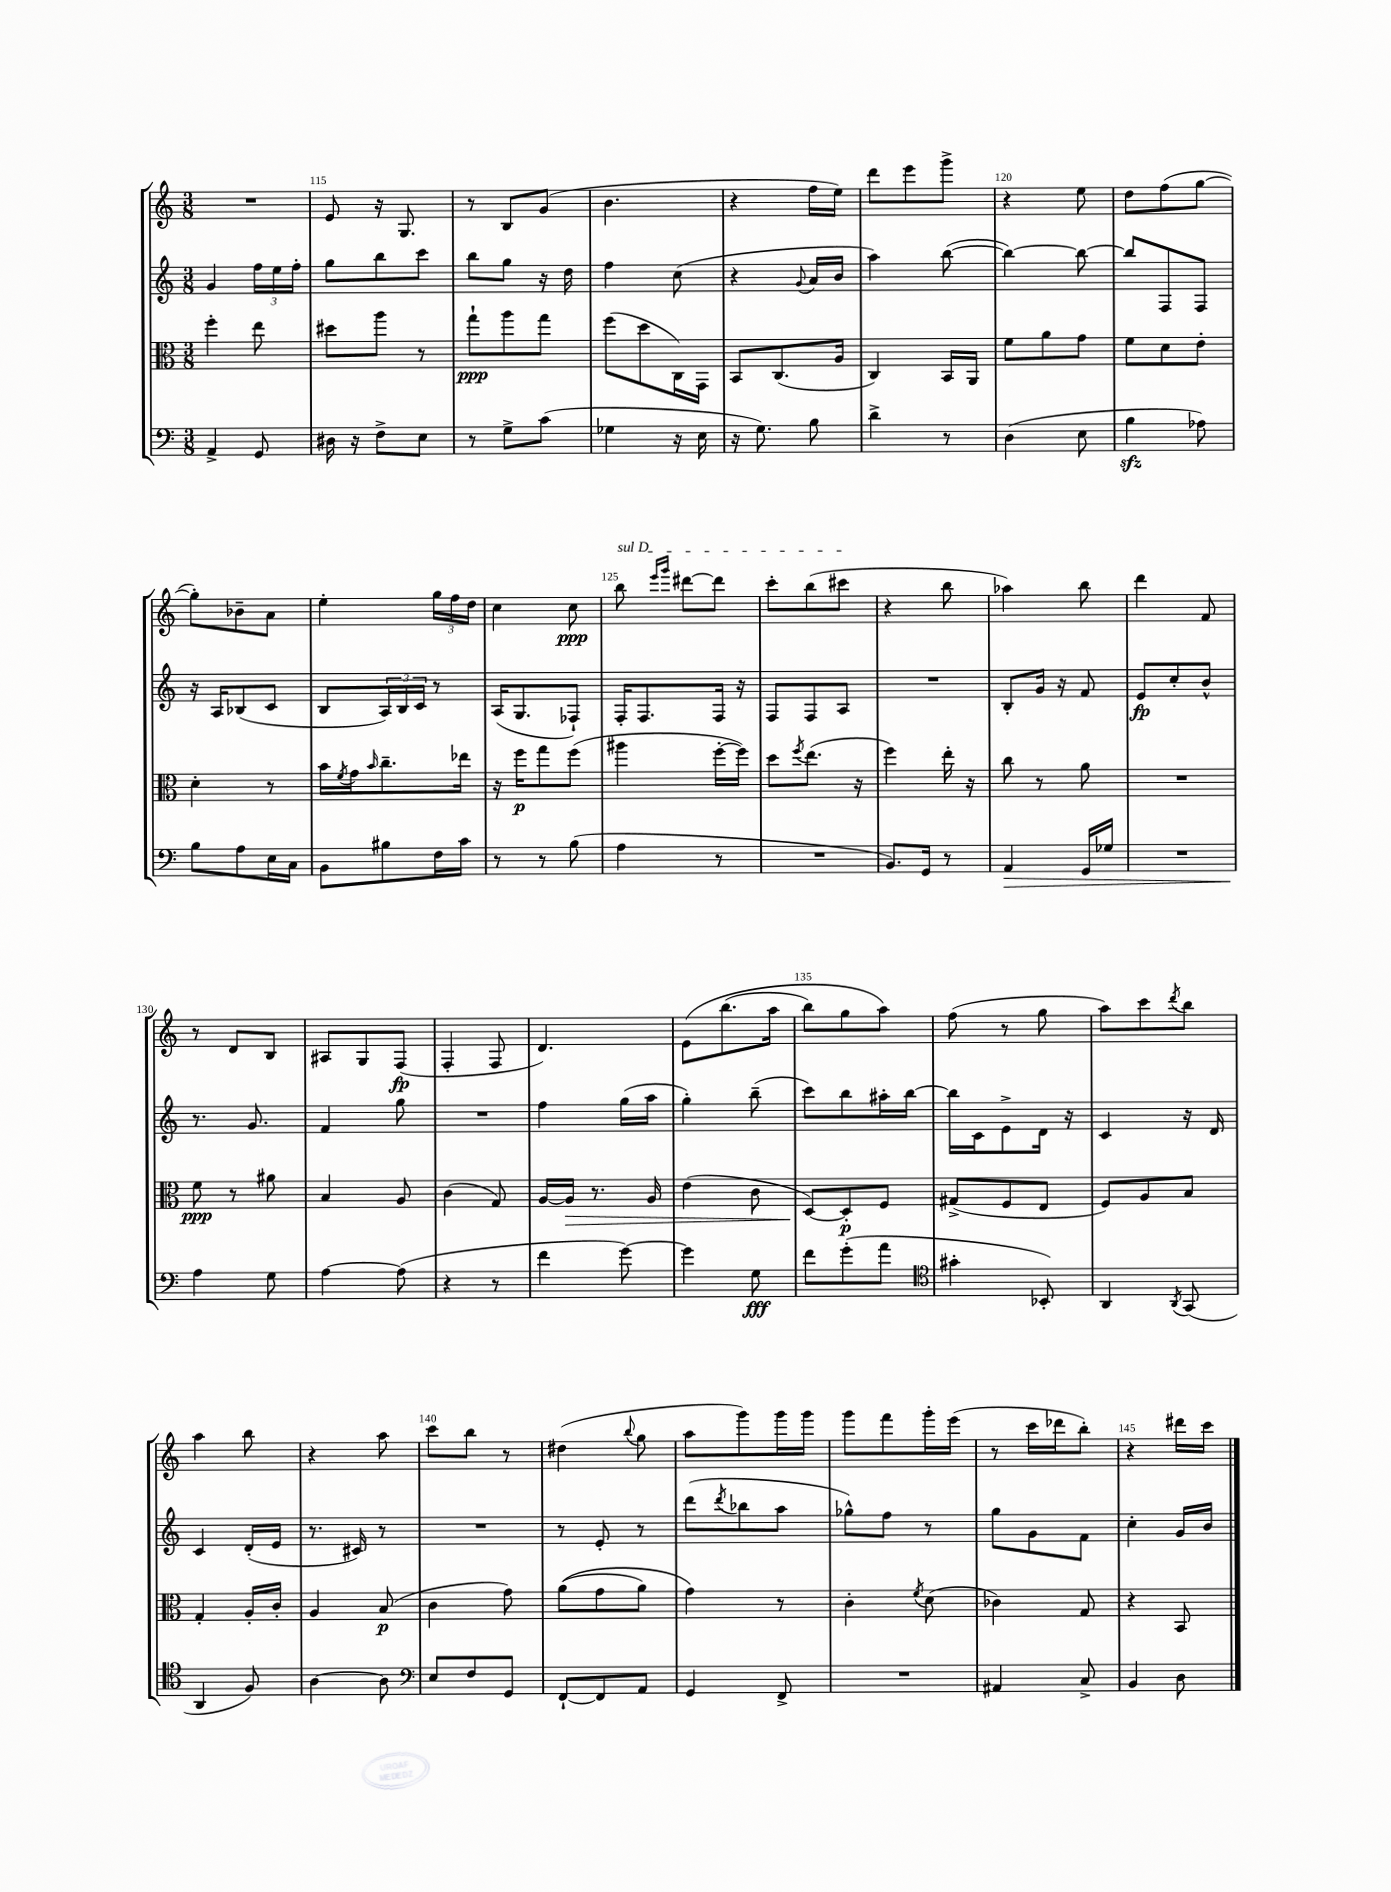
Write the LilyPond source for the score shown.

<<
\new StaffGroup <<
\new Staff = "s0" {
    \clef treble \key c \major \numericTimeSignature \time 3/8
    R4. |
    e'8 r16 g8. |
    r8 b8 g'8( |
    b'4. |
    r4 f''16 e''16) |
    d'''8 e'''8 g'''8-> |
    r4 e''8 |
    d''8 f''8( g''8~ |
    g''8-.) bes'8-- a'8 |
    e''4-. \tuplet 3/2 { g''16 f''16 d''16 } |
    c''4 c''8\ppp |
    \once \override TextSpanner.bound-details.left.text = \markup { \italic "sul D" } b''8\startTextSpan \grace { e'''16 g'''16 } dis'''8~ dis'''8 |
    c'''8-. b''8( cis'''8\stopTextSpan |
    r4 b''8 |
    aes''4) b''8 |
    d'''4 f'8 |
    r8 d'8 b8 |
    ais8 g8 f8\fp( |
    f4-. f8 |
    d'4.) |
    e'8\( b''8.( a''16 |
    b''8) g''8 a''8\) |
    f''8( r8 g''8 |
    a''8) c'''8 \acciaccatura { d'''8 } b''8 |
    a''4 b''8 |
    r4 a''8 |
    c'''8 b''8 r8 |
    dis''4( \appoggiatura { b''8 } g''8 |
    a''8 g'''8) g'''16 g'''16 |
    g'''8 f'''8 g'''16-. e'''16( |
    r8 c'''16 des'''16 b''8-.) |
    r4 dis'''16 c'''16 \bar "|." |
}
\new Staff = "s1" {
    \clef treble \key c \major \numericTimeSignature \time 3/8
    g'4 \tuplet 3/2 { f''16 e''16 f''16-. } |
    g''8 b''8 c'''8 |
    b''8 g''8 r16 d''16 |
    f''4 c''8( |
    r4 \appoggiatura { g'8 } a'16 b'16 |
    a''4) b''8~( |
    b''4~) b''8~ |
    b''8 f8 f8 |
    r16 a16 bes8( c'8 |
    b8 \tuplet 3/2 { a16) b16 c'16 } r8 |
    a16( g8. fes8-!) |
    f16-. f8. f16 r16 |
    f8 f8 a8 |
    R4. |
    b8-. g'16 r16 f'8 |
    e'8\fp c''8-. b'8-^ |
    r8. g'8. |
    f'4 g''8 |
    R4. |
    f''4 g''16( a''16 |
    g''4-.) b''8--( |
    c'''8) b''8 ais''16-. b''16~ |
    b''16 c'16 e'8-> d'16 r16 |
    c'4 r16 d'16 |
    c'4 d'16-.( e'16 |
    r8. cis'16) r8 |
    R4. |
    r8 e'8-. r8 |
    d'''8( \acciaccatura { d'''8 } bes''8 a''8 |
    ges''8-^) f''8 r8 |
    g''8 g'8 f'8 |
    c''4-. g'16 b'16 \bar "|." |
}
\new Staff = "s2" {
    \clef alto \key c \major \numericTimeSignature \time 3/8
    f''4-. e''8 |
    dis''8 a''8 r8 |
    g''8-!\ppp a''8 g''8 |
    f''8( d''8 c16) g,16 |
    b,8 c8.( a16 |
    c4) b,16 a,16 |
    f'8 a'8 g'8 |
    f'8 d'8 e'8-. |
    d'4-. r8 |
    b'16 \acciaccatura { f'8 } g'16 \grace { b'16 } c''8.-- ees''16 |
    r16 f''16\p g''8 f''8( |
    ais''4 f''16~-. f''16) |
    d''8 \acciaccatura { f''8 } e''8.( r16 |
    f''4) e''16-. r16 |
    c''8 r8 a'8 |
    R4. |
    f'8\ppp r8 ais'8 |
    b4 a8 |
    c'4( g8) |
    a16~ a16\> r8. a16 |
    e'4( c'8 |
    d8~\!) d8-.\p f8 |
    gis8->( f8 e8 |
    f8) a8 b8 |
    g4-. a16-. c'16-. |
    a4 b8\p( |
    c'4 g'8) |
    a'8(\( g'8 a'8) |
    g'4\) r8 |
    c'4-. \acciaccatura { f'8 } d'8( |
    ces'4) g8 |
    r4 b,8 \bar "|." |
}
\new Staff = "s3" {
    \clef bass \key c \major \numericTimeSignature \time 3/8
    a,4-> g,8 |
    dis16 r16 f8-> e8 |
    r8 g8-> c'8( |
    ges4 r16 e16 |
    r16 g8.) b8 |
    d'4-> r8 |
    d4( e8 |
    b4\sfz aes8) |
    b8 a8 e16 c16 |
    b,8 bis8 f16 c'16 |
    r8 r8 b8( |
    a4 r8 |
    R4. |
    b,8.) g,16 r8 |
    a,4\> g,16 ges16 |
    R4. |
    a4\! g8 |
    a4~ a8( |
    r4 r8 |
    f'4 g'8~) |
    g'4 g8\fff |
    f'8 g'8-.( a'8 |
    \clef tenor gis'4-. bes,8-.) |
    a,4 \acciaccatura { a,8 } g,8( |
    a,4 f8) |
    a4~ a8 |
    \clef bass e8 f8 g,8 |
    f,8~-! f,8 a,8 |
    g,4 f,8-> |
    R4. |
    ais,4 c8-> |
    b,4 d8 \bar "|." |
}
>>
>>
\layout { \context { \Score currentBarNumber = #114 \override BarNumber.break-visibility = ##(#f #t #t) barNumberVisibility = #(every-nth-bar-number-visible 5) } }
